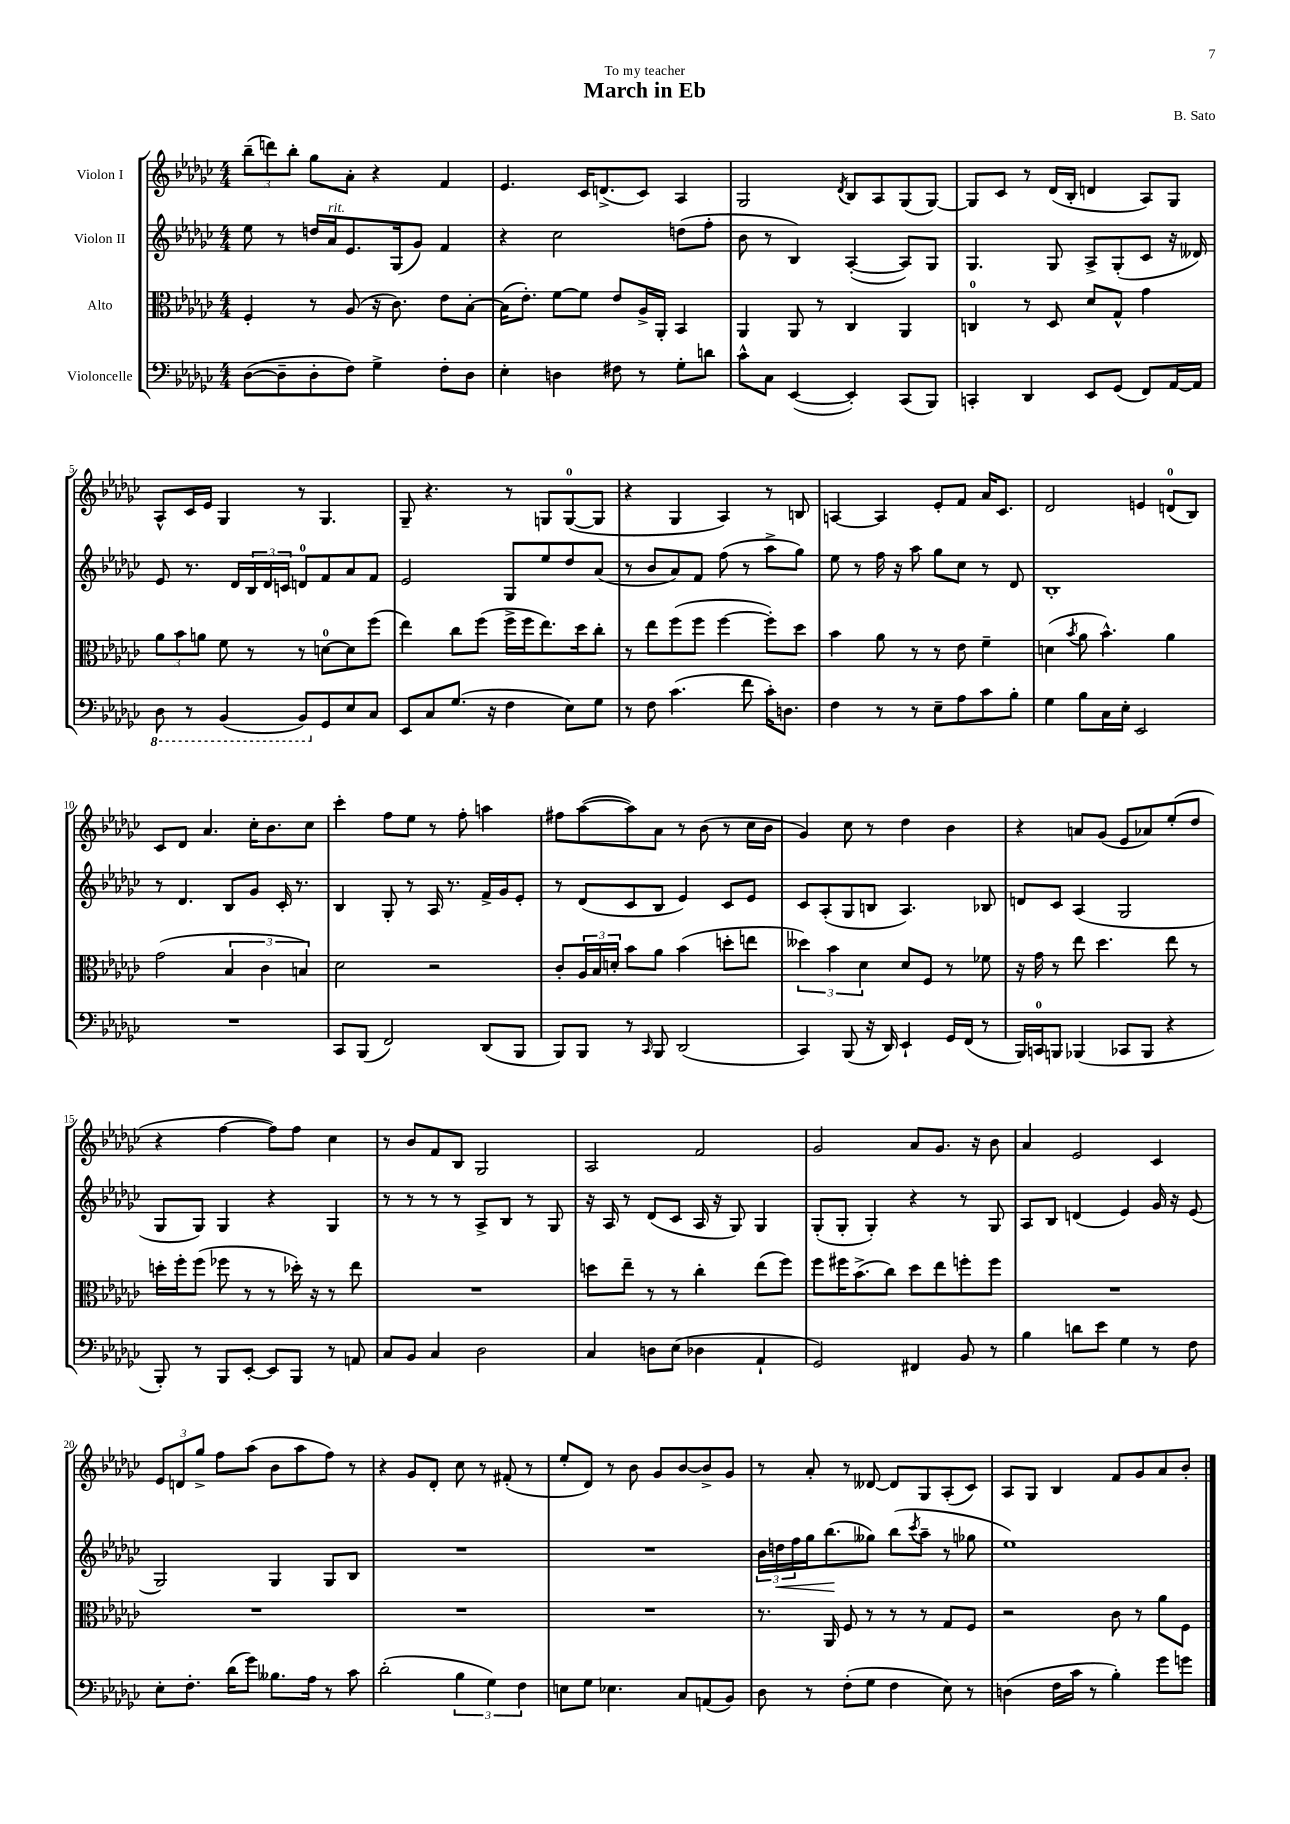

**kern	**kern	**kern	**kern
*staff4	*staff3	*staff2	*staff1
*clefF4	*clefC3	*clefG2	*clefG2
*k[b-e-a-d-g-c-]	*k[b-e-a-d-g-c-]	*k[b-e-a-d-g-c-]	*k[b-e-a-d-g-c-]
*M4/4	*M4/4	*M4/4	*M4/4
([8D-\L	4F'/	8ee-\	(12bb-~\L
.	.	.	12ddd\)
8D-~\]	.	8r	.
.	.	.	12bb-'\J
8D-'\	8r	16dd/LL	8gg-\L
.	.	16a-/J	.
8F\J)	(8A-/	8.e-/	8a-'\J
4G-^\	16r	.	4r
.	8.c-\)	(16G-/k	.
.	.	8g-/J)	.
8F'\L	8e-\L	4f/	4f/
8D-\J	[8B-'\J	.	.
=	=	=	=
4E-'\	(16B-\]LK	4r	4.e-/
.	8.e-'\J)	.	.
4D\	[8f\L	2cc-\	.
.	8f\]J	.	16c-/LK
.	.	.	(8.d^/
8F#\	8e-/L	.	.
8r	16A-^/L	.	8c-/J)
.	16AA-'/JJ	.	.
8G-'\L	4BB-/	(8dd\L	4A-/
8d\J	.	8ff'\J	.
=	=	=	=
8c-^^\L	4AA-/	8b-\	2G-/
8C-\J	.	8r	.
([4EE-/	8AA-/	4B-/)	.
.	8r	.	.
.	.	.	8qd-/
4EE-'/])	4C-/	([4A-'/	8B-/L
.	.	.	8A-/
(8CC-/L	4AA-/	8A-/]L)	(8G-/
8BBB-/J)	.	8G-/J	[8G-/J)
=	=	=	=
4CC'/	4C/	4.G-/	8G-/]L
.	.	.	8c-/J
4DD-/	8r	.	8r
.	8D-/	8G-/	(16d-/LL
.	.	.	16B-'/JJ
8EE-/L	8d-/L	8A-^/L	4d/
(8GG-/J	8G-^^/J	(8G-'/	.
8FF/L)	4g-\	8c-/J	8A-/L)
[16AA-/L	.	16r	8G-/J
16AA-/]JJ	.	16d--/)	.
=	=	=	=
8DD-\	12a-\L	8e-/	8A-^^/L
.	12b-\	.	.
8r	.	8.r	16c-/L
.	12a\J	.	.
.	.	.	16e-/JJ
(4BBB-/	8f\	.	4G-/
.	.	16d-/LL	.
.	8r	24B-/	.
.	.	24d-/	.
.	.	24c/JJ	.
8BBB-/L)	8r	8d/L	8r
8GG-/	[8d\L	8f/	4.G-/
8E-/	8d\]	8a-/	.
8C-/J	(8ff\J	8f/J	.
=	=	=	=
8EE-/L	4ee-\)	2e-/	8G-~/
8C-/	.	.	4.r
(8.G-/J	8cc-\L	.	.
.	(8ff\J	.	.
16r	.	.	.
4F\	16ff^\LL	8G-/L	8r
.	16ff\J	.	.
.	8.ee-\)	8ee-/	8G/L
8E-\L)	.	8dd-/	([8G/
.	16dd-\k	.	.
8G-\J	8cc-'\J	(8a-/J	8G/]J
=	=	=	=
8r	8r	8r	4r
8F\	8ee-\L	8b-/L	.
(4.c-\	(8ff\	8a-/)	4G-/
.	8ff\J	8f/J	.
.	[4ff\	(8ff\	4A-/)
8f\	.	8r	.
16c-'\LK)	8ff'\]L)	8aa-^\L	8r
8.D\J	.	.	.
.	8dd-\J	8gg-\J)	8B/
=	=	=	=
4F\	4b-\	8ee-\	[4A/
.	.	8r	.
8r	8a-\	16ff\	4A/]
.	.	16r	.
8r	8r	8aa-\	.
8E-~\L	8r	8gg-\L	8e-'/L
8A-\	8e-\	8cc-\J	8f/J
8c-\	4f~\	8r	16a-/LK
.	.	.	8.c-/J
8B-'\J	.	8d-/	.
=	=	=	=
4G-\	(4d\	1B-'	2d-/
.	8qb-/	.	.
8B-\L	8a-\	.	.
16C-\L	4.b-^^\)	.	.
16E-'\JJ	.	.	.
2EE-/	.	.	4e/
.	4a-\	.	(8d/L
.	.	.	8B-/J)
=	=	=	=
1r	(2g-\	8r	8c-/L
.	.	4.d-/	8d-/J
.	.	.	4.a-/
.	6B-/	8B-/L	.
.	.	8g-/J	16cc-'\LK
.	6c-\	.	.
.	.	.	8.b-\
.	.	16c-'/	.
.	.	8.r	.
.	6B/)	.	.
.	.	.	8cc-\J
=	=	=	=
8CC-/L	2d-\	4B-/	4ccc-'\
(8BBB-/J	.	.	.
2FF/)	.	8G-'/	8ff\L
.	.	8r	8ee-\J
.	2r	16A-/	8r
.	.	8.r	.
.	.	.	8ff'\
(8DD-/L	.	16f^/LL	4aa\
.	.	16g-/J	.
8BBB-/J	.	8e-'/J	.
=	=	=	=
8BBB-/L)	8c-'/L	8r	8ff#\L
8BBB-/J	24A-/L	(8d-/L	([8aa-\
.	24B-/	.	.
.	24d'/JJ	.	.
8r	8b-\L	8c-/	8aa-\])
16qqCC-/	.	.	.
8BBB-/	8a-\J	8B-/J	8a-\J
(2DD-/	(4b-\	4e-/)	8r
.	.	.	(8b-\
.	8dd'\L	8c-/L	8r
.	8ee\J	8e-/J	16cc-\LL
.	.	.	16b-\JJ
=	=	=	=
4CC-/)	6dd--\)	8c-/L	4g-/)
.	.	(8A-'/	.
.	6b-\	.	.
(8BBB-/	.	8G-/	8cc-\
.	6d-\	.	.
16r	.	8B/J	8r
16DD-/)	.	.	.
4EE-`/	8d-/L	4.A-/)	4dd-\
.	8F/J	.	.
16GG-/LL	8r	.	4b-\
(16FF/JJ	.	.	.
8r	8f-\	8B-/	.
=	=	=	=
16BBB-/LL)	16r	8d/L	4r
16CC/J	16g-\	.	.
8BBB/J	8r	8c-/J	.
(4BBB-/	8ee-\	(4A-/	8a/L
.	4.dd-\	.	(8g-/J
8CC-/L	.	2G-/	8e-/L
8BBB-/J	.	.	8a-/)
4r	8ee-\	.	(8ee-'/
.	8r	.	8dd-/J
=	=	=	=
8BBB-'/)	16dd'\LL	8G-/L	4r
.	16ff'\J	.	.
8r	(8ff\J	8G-/J)	.
8BBB-/L	8ff-\	4G-/	[4ff\
[8EE-'/J	8r	.	.
8EE-/]L	8r	4r	8ff\]L)
8BBB-/J	16dd-'\)	.	8ff\J
.	16r	.	.
8r	8r	4G-/	4cc-\
8AA/	8ee-\	.	.
=	=	=	=
8C-/L	1r	8r	8r
8BB-/J	.	8r	8b-/L
4C-/	.	8r	8f/
.	.	8r	8B-/J
2D-\	.	8A-^/L	2G-/
.	.	8B-/J	.
.	.	8r	.
.	.	8G-/	.
=	=	=	=
4C-/	8dd\L	16r	2A-/
.	.	16A-/	.
.	8ee-~\J	8r	.
8D\L	8r	(8d-/L	.
(8E-\J	8r	8c-/J	.
4D-\	4cc-'\	16A-/	2f/
.	.	16r	.
.	.	8G-/)	.
4AA-`/	(8ee-\L	4G-/	.
.	8ff\J)	.	.
=	=	=	=
2GG-/)	8ff\L	(8G-'/L	2g-/
.	16ff#\K	8G-'/J	.
.	(8.b-^\	.	.
.	.	4G-'/)	.
.	8cc-\J)	.	.
4FF#/	8dd-\L	4r	8a-/L
.	8ee-\	.	8.g-/J
8BB-/	8ff'\	8r	.
.	.	.	16r
8r	8ff\J	8G-/	8b-\
=	=	=	=
4B-\	1r	8A-/L	4a-/
.	.	8B-/J	.
8d\L	.	(4d/	2e-/
8e-\J	.	.	.
4G-\	.	4e-/)	.
8r	.	16g-/	4c-/
.	.	16r	.
8F\	.	(8e-/	.
=	=	=	=
8E-'\L	1r	2G-/)	12e-/L
.	.	.	12d/
8.F'\J	.	.	.
.	.	.	12gg-^/J
.	.	.	8ff\L
(16d-\LK	.	.	.
8g-\J)	.	.	(8aa-\J
8.B--\L	.	4G-/	8b-\L
.	.	.	8aa-\
16A-\Jk	.	.	.
8r	.	8G-/L	8ff\J)
8c-\	.	8B-/J	8r
=	=	=	=
(2d-'\	1r	1r	4r
.	.	.	8g-/L
.	.	.	8d-'/J
6B-\	.	.	8cc-\
.	.	.	8r
6G-\)	.	.	.
.	.	.	(8f#'/
6F\	.	.	.
.	.	.	8r
=	=	=	=
8E\L	1r	1r	8ee-'/L
8G-\J	.	.	8d-/J)
4.E-\	.	.	8r
.	.	.	8b-\
.	.	.	8g-/L
8C-/L	.	.	[8b-/
(8AA/	.	.	8b-^/]
8BB-/J)	.	.	8g-/J
=	=	=	=
8D-\	8.r	24b-\LL	8r
.	.	24dd\	.
.	.	24ff\	.
8r	.	16gg-\J	8a-'/
.	16AA-/	(8.bb-\	.
(8F'\L	8F/	.	8r
8G-\J	8r	8gg--\J)	[8d--/
4F\	8r	(8bb-\L	8d--/]L
.	.	8qccc-/	.
.	8r	8aa-~\J	8G-/
8E-\)	8G-/L	8r	(8A-'/
8r	8F/J	8gg-\	8c-/J)
=	=	=	=
(4D\	2r	1ee-)	8A-/L
.	.	.	8G-/J
16F\LL	.	.	4B-/
16c-\JJ	.	.	.
8r	.	.	.
4B-'\)	8c-\	.	8f/L
.	8r	.	8g-/
8g-\L	8a-\L	.	8a-/
8g\J	8F\J	.	8b-'/J
==	==	==	==
*-	*-	*-	*-
